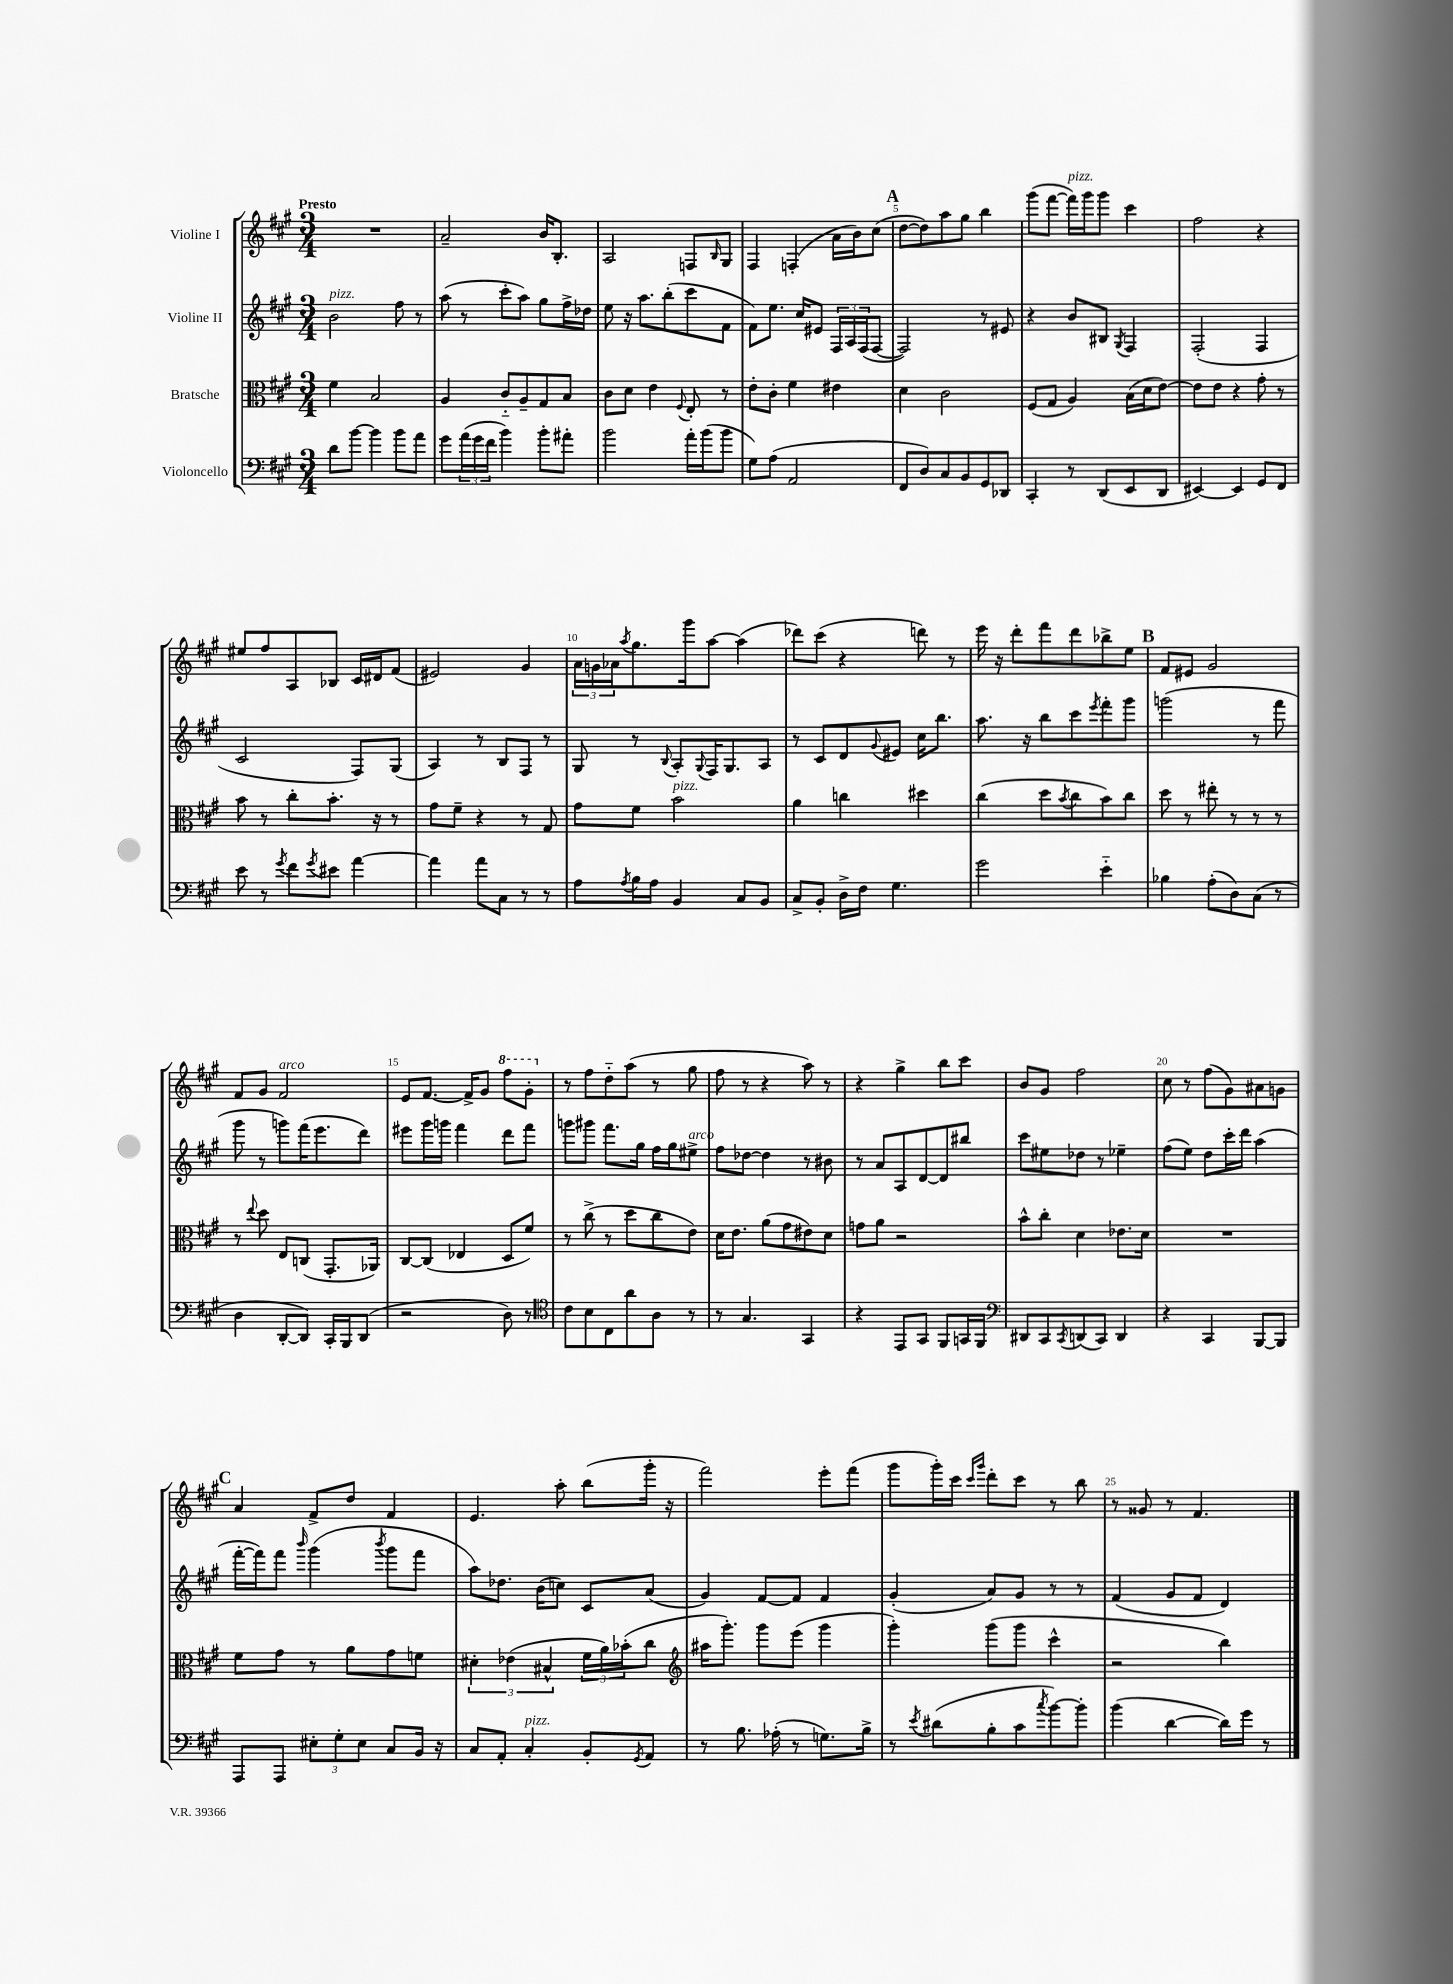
<<
\new StaffGroup <<
\new Staff = "s0" \with { instrumentName = "Violine I" } {
    \clef treble \key a \major \numericTimeSignature \time 3/4 \tempo "Presto"
    R2. |
    a'2-- b'16 b8.-. |
    a2 f8 \grace { b16 } gis8 |
    fis4 f4-.( a'16 b'16) cis''8( |
    \mark \markup { \bold "A" } d''8~ d''8) a''8 gis''8 b''4 |
    gis'''8( fis'''8~ fis'''16^\markup { \italic "pizz." }) gis'''16 gis'''8 cis'''4 |
    fis''2 r4 |
    eis''8 fis''8 a8 bes8 cis'16 dis'16 fis'8( |
    eis'2) gis'4 |
    \tuplet 3/2 { a'16 g'16 aes'16 } \acciaccatura { a''8 } gis''8. gis'''16 a''8~ a''4( |
    des'''8) cis'''8( r4 d'''8) r8 |
    e'''16 r16 d'''8-. fis'''8 d'''8 bes''8-> e''8 |
    \mark \markup { \bold "B" } fis'8 eis'8 gis'2 |
    fis'8 gis'8 fis'2^\markup { \italic "arco" } |
    e'8 fis'8.~ fis'16-> gis'8 \ottava #1 fis'''8 gis''8-. \ottava #0 |
    r8 fis''8 d''8-_ a''8( r8 gis''8 |
    fis''8 r8 r4 a''8) r8 |
    r4 gis''4-> b''8 cis'''8 |
    b'8 gis'8 fis''2 |
    cis''8 r8 fis''8( gis'8) ais'8 g'8 |
    \mark \markup { \bold "C" } a'4 fis'8-> d''8 fis'4 |
    e'4. a''8-. b''8( gis'''16-. r16 |
    fis'''2) e'''8-. fis'''8( |
    gis'''8 gis'''16-.) cis'''16 \grace { cis'''16 gis'''16 } d'''8-. cis'''8 r8 b''8 |
    r8 gisis'8 r8 fis'4. \bar "|." |
}
\new Staff = "s1" \with { instrumentName = "Violine II" } {
    \clef treble \key a \major \numericTimeSignature \time 3/4
    b'2^\markup { \italic "pizz." } fis''8 r8 |
    a''8( r8 cis'''8-. a''8) gis''8 fis''16-> des''16 |
    e''8 r16 a''8. b''8-.( cis'''8 fis'8 |
    fis'8) e''8. cis''16 eis'8 \tuplet 3/2 { fis16 a16 fis16( } fis8~ |
    \mark \markup { \bold "A" } fis2) r8 eis'8 |
    r4 b'8 bis8 \acciaccatura { gis8 } fis4 |
    fis2-.( fis4 |
    cis'2 fis8) gis8( |
    a4) r8 b8 fis8 r8 |
    gis8 r8 \appoggiatura { b8 } a8-. \appoggiatura { gis8 } fis16 gis8. a8 |
    r8 cis'8 d'8 \appoggiatura { gis'8 } eis'8 cis''16 b''8. |
    a''8. r16 b''8 cis'''8 \acciaccatura { e'''8 } fis'''8-. gis'''8 |
    \mark \markup { \bold "B" } g'''2( r8 fis'''8 |
    gis'''8 r8 g'''8) fis'''16( e'''8. d'''8) |
    eis'''8 gis'''16 g'''16 fis'''4 d'''8 fis'''8 |
    g'''8 gis'''8 fis'''8. gis''16 fis''16 gis''16 eis''8->^\markup { \italic "arco" } |
    fis''8 des''8~ des''4 r8 bis'8 |
    r8 a'8 a8 d'8~ d'8 bis''8 |
    cis'''8 eis''8 des''8 r8 ees''4-- |
    fis''8( e''8) d''8 cis'''16-. d'''16 a''4( |
    \mark \markup { \bold "C" } fis'''16~-. fis'''16) fis'''8 \grace { b'''16 } gis'''4( \acciaccatura { b'''8 } gis'''8 fis'''8 |
    a''8) des''8. b'16( c''8) cis'8 a'8( |
    gis'4) fis'8~ fis'8 fis'4 |
    gis'4-.( a'8) gis'8 r8 r8 |
    fis'4( gis'8 fis'8 d'4) \bar "|." |
}
\new Staff = "s2" \with { instrumentName = "Bratsche" } {
    \clef alto \key a \major \numericTimeSignature \time 3/4
    fis'4 b2 |
    a4 cis'8-_ a8-- gis8 b8 |
    cis'8 d'8 e'4 \appoggiatura { fis8 } e8-. r8 |
    e'8-. cis'8-. fis'4 eis'4 |
    \mark \markup { \bold "A" } d'4 cis'2 |
    fis8( gis8 a4) b16( d'16 e'8~) |
    e'8 e'8 r4 gis'8-. r8 |
    b'8 r8 cis''8-. b'8.-. r16 r8 |
    gis'8 fis'8-- r4 r8 gis8 |
    gis'8 fis'8 b'2^\markup { \italic "pizz." } |
    a'4 c''4 dis''4 |
    cis''4( d''8 \acciaccatura { b'8 } cis''8 b'8) cis''8 |
    \mark \markup { \bold "B" } d''8 r8 eis''8-. r8 r8 r8 |
    r8 \appoggiatura { e''8 } d''8 e8 c8( gis,8.-. aes,16) |
    cis8~ cis8( ees4 d8 fis'8) |
    r8 cis''8->( r8 d''8 cis''8 e'8) |
    d'16 e'8. a'8( gis'8 eis'8) d'8 |
    g'8 a'8 r2 |
    b'8-^ cis''8-. d'4 ees'8. d'16 |
    R2. |
    \mark \markup { \bold "C" } fis'8 gis'8 r8 a'8 gis'8 f'8 |
    \tuplet 3/2 { dis'4-. ees'4( bis4-^ } \tuplet 3/2 { fis'16 a'16) bes'16-.( } cis''8 |
    \clef treble ais''16 gis'''8.-.) gis'''8 e'''8( gis'''4 |
    gis'''4-.) gis'''8( gis'''8 cis'''4-^ |
    r2 b''4) \bar "|." |
}
\new Staff = "s3" \with { instrumentName = "Violoncello" } {
    \clef bass \key a \major \numericTimeSignature \time 3/4
    d'8 b'8~ b'4 b'8 a'8 |
    gis'8 \tuplet 3/2 { a'16( gis'16 fis'16 } b'4) b'8-. ais'8-. |
    b'2 a'16-. b'16( b'8 |
    gis8) a8( a,2 |
    \mark \markup { \bold "A" } fis,8 d8) cis8 b,8 gis,8 des,8 |
    cis,4-. r8 d,8( e,8 d,8 |
    eis,4~) eis,4 gis,8 fis,8 |
    e'8 r8 \acciaccatura { gis'8 } fis'8 \acciaccatura { gis'8 } eis'8 a'4~ |
    a'4 a'8 cis8 r8 r8 |
    a8 \acciaccatura { a8 } b16 a16 b,4 cis8 b,8 |
    cis8-> b,8-. d16-> fis16 gis4. |
    gis'2 e'4-_ |
    \mark \markup { \bold "B" } bes4 a8-.( d8) cis8( r8 |
    d4 d,8~-. d,8) cis,16-. b,,16 d,8( |
    r2 d8) r8 |
    \clef tenor cis'8 b8 cis8 a'8 a8 r8 |
    r8 gis4. gis,4 |
    r4 e,8 gis,8 fis,8 g,16 fis,16 |
    \clef bass dis,8 cis,8 \acciaccatura { cis,8 } d,8( cis,8) d,4 |
    r4 cis,4 b,,8~ b,,8 |
    \mark \markup { \bold "C" } a,,8 a,,8 \tuplet 3/2 { eis8-. gis8-. eis8 } cis8 b,16 r16 |
    cis8 a,8-. cis4-.^\markup { \italic "pizz." } b,8-. \acciaccatura { gis,8 } a,8 |
    r8 b8. aes16-.( r8 g8.) b16-> |
    r8 \acciaccatura { e'8 } dis'8( b8-. cis'8 \acciaccatura { cis''8 } b'8~) b'8-. |
    b'4( d'4~ d'16) gis'16 r8 \bar "|." |
}
>>
>>
\layout { \context { \Score \override BarNumber.break-visibility = ##(#f #t #t) barNumberVisibility = #(every-nth-bar-number-visible 5) } }
